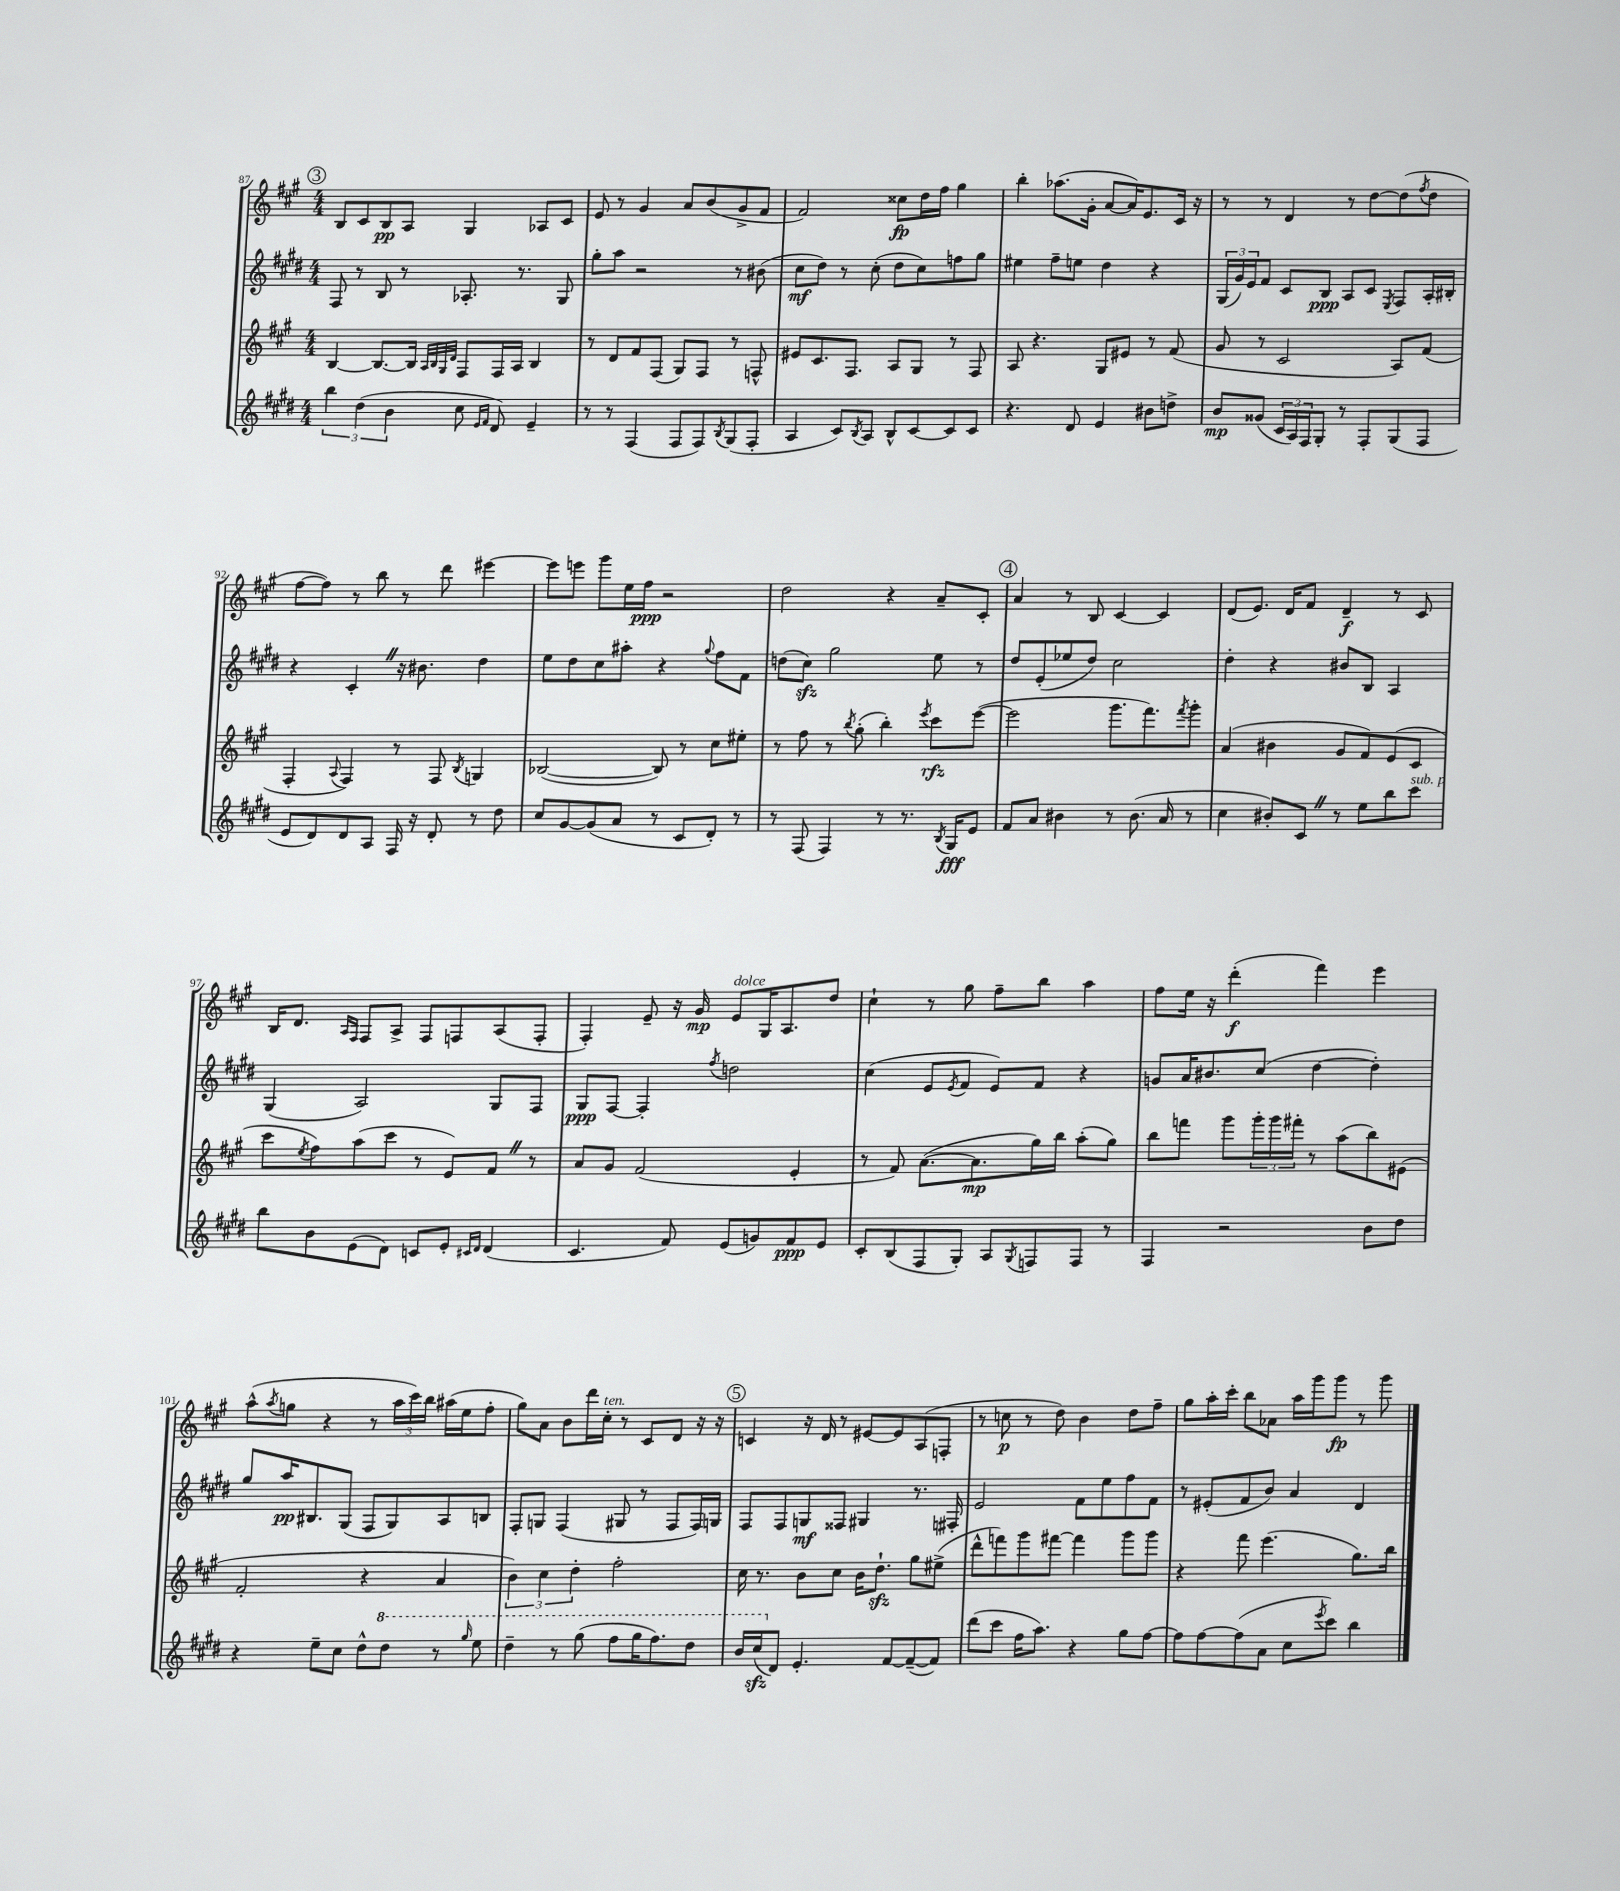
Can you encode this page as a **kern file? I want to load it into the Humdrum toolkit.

**kern	**kern	**kern	**kern
*staff4	*staff3	*staff2	*staff1
*clefG2	*clefG2	*clefG2	*clefG2
*k[f#c#g#d#]	*k[f#c#g#]	*k[f#c#g#d#]	*k[f#c#g#]
*M4/4	*M4/4	*M4/4	*M4/4
6bb\	[4B/	8F#/	8B/L
.	.	8r	8c#/
(6dd#\	.	.	.
.	8.B/_L	8B/	8B/
6b\	.	.	.
.	.	8r	8A/J
.	16B/]Jk	.	.
.	32qqA/LLL	.	.
.	32qqB/	.	.
.	32qqG#/	.	.
.	32qqd/JJJ	.	.
8cc#\	8F#/L	8.A-'/	4G#/
16qqe/LL	.	.	.
16qqf#/JJ	.	.	.
8d#/)	16F#/L	.	.
.	16A/JJ	8.r	.
4e~/	4B/	.	8A-/L
.	.	8G#/	8c#/J
=	=	=	=
8r	8r	8gg#'\L	8e/
8r	8d/L	8aa\J	8r
(4F#/	8f#/	2r	4g#/
.	(8F#/J	.	.
8F#/L	8G#/L)	.	8a/L
8F#/)	8F#/J	.	(8b/
8qB/	.	.	.
(8G#/	8r	8r	8g#^/
8F#'/J	8F^^/	(8b#\	8f#/J
=	=	=	=
4A/	8e#/L	8cc#\L	2f#/)
.	8.c#/	8dd#\J)	.
8c#/L)	.	8r	.
.	8.F#/J	.	.
8qB/	.	.	.
8A/J	.	(8cc#'\	.
8B^^/L	8A/L	8dd#\L	8cc##\L
[8c#/	8G#/J	8cc#\)	16dd\L
.	.	.	16ff#\JJ
8c#/]	8r	8ff\	4gg#\
8c#/J	8F#/	8gg#\J	.
=	=	=	=
4.r	8A/	4ee#\	4bb'\
.	4.r	.	.
.	.	8ff#~\L	(8.aa-\L
8d#/	.	8ee\J	.
.	.	.	16g#'\Jk
4e/	8G#/L	4dd#\	[8a/L
.	8e#/J	.	16a/]K)
.	.	.	8.e/
8b#\L	8r	4r	.
8dd^\J	(8f#/	.	16c#/Jk
.	.	.	16r
=	=	=	=
8b/L	8g#/	(24G#/LL	8r
.	.	24g#/)	.
.	.	24e/J	.
(8g##/J	8r	8f#/J	8r
24c#/LL	2c#/	8c#/L	4d/
24A/)	.	.	.
24F#/J	.	.	.
8G#'/J	.	8B/J	.
8r	.	8A/L	8r
8F#'/L	.	8c#/J	[8dd\L
.	.	8qE/	.
(8G#/	8A/L)	8F#/L	(8dd\]
.	.	.	8qff#/
8F#/J	(8f#/J	16A'/L	8dd\J
.	.	16B#'/JJ	.
=	=	=	=
8e/L	4F#'/	4r	[8ff#\L
8d#/)	.	.	8ff#\]J)
.	8qqA/	.	.
8d#/	4F#/)	4c#'/	8r
8A/J	.	.	8bb\
16F#/	8r	16r	8r
16r	.	8.b#\	.
8d#'/	8F#/	.	8ddd\
.	8qB/	.	.
8r	4G/	4dd#\	[4eee#\
8dd#\	.	.	.
=	=	=	=
8cc#/L	([2B-/	8ee\L	8eee#\]L
[8g#/	.	8dd#\	8eee\J
(8g#/]	.	8cc#\	8ggg#\L
8a/J	.	8aa#'\J	16ee\L
.	.	.	16ff#\JJ
8r	8B-/])	4r	2r
8c#/L	8r	.	.
.	.	8qqgg#/	.
8d#'/J)	8cc#\L	8ff#\L	.
8r	8ee#'\J	8f#\J	.
=	=	=	=
8r	8r	(8dd\L	2dd\
(8F#/	8ff#\	8cc#\J)	.
4F#/)	8r	2gg#\	.
.	8qbb/	.	.
.	(8gg#'\	.	.
8r	4bb'\)	.	4r
8.r	.	.	.
.	8qeee/	.	.
.	8ccc#\L	8ee\	8a~/L
8qB/	.	.	.
16G#/LK	.	.	.
8e/J	([8eee\J	8r	8c#'/J
=	=	=	=
8f#/L	2eee\]	8dd#/L	4a/
8a/J	.	(8e'/	.
4b#\	.	8ee-/	8r
.	.	8dd#/J)	8B/
8r	8.ggg#\L	2cc#\	[4c#/
(8.b#\	.	.	.
.	8.fff#\)	.	.
.	.	.	4c#/]
16a/	.	.	.
.	8qfff#/	.	.
8r	8ggg#'\J	.	.
=	=	=	=
4cc#\	(4a/	4dd#'\	(8d/L
.	.	.	8.e/J)
8b#'/L)	4b#\	4r	.
.	.	.	16d/LK
8c#/J	.	.	8f#/J
8r	8g#/L	8b#/L	4d~/
8ee\L	8f#/)	8B/J	.
8bb\	(8e/	4A/	8r
8ccc#\J	8c#/J	.	8c#/
=	=	=	=
8bb\L	8ccc#\L	(4G#/	16B/LK
.	.	.	8.d/J
.	8qee/	.	.
8b\	8ff#\)	.	.
.	.	.	16qqA/LL
.	.	.	16qqF#/JJ
(8e\	(8aa\	2A/)	8F#/L
8d#\J)	8ccc#\J	.	8A^/J
8c/L	8r	.	8F#/L
8e'/J	8e/L)	.	8F/
16qqc#/LL	.	.	.
16qqd#/JJ	.	.	.
(4d#/	8f#/J	8G#/L	(8A/
.	8r	8F#/J	8F'/J
=	=	=	=
4.c#/	8a/L	8G#/L	4F#'/)
.	8g#/J	[8F#/J	.
.	(2f#/	4F#'/]	8e~/
8f#/)	.	.	16r
.	.	.	16g#/
.	.	8qff#/	.
(8e/L	.	2dd\	8e/L
8g/)	.	.	16G#/K
.	.	.	8.A/
8f#/	4e'/	.	.
8e/J	.	.	8dd/J
=	=	=	=
8c#'/L	8r	(4cc#\	4cc#`\
(8B/	8f#/)	.	.
8F#/	([8.a\L	8e/L	8r
.	.	8qe/	.
8G#'/J)	.	8f#/J	8gg#\
.	8.a\]	.	.
8A/L	.	8e/L)	8ff#~\L
8qG#/	.	.	.
8F/	16gg#\L)	8f#/J	8bb\J
.	16bb\JJ	.	.
8F/J	(8aa'\L	4r	4aa\
8r	8gg#\J)	.	.
=	=	=	=
4F#/	8bb\L	8g/L	8ff#\L
.	8fff\J	16a/K	16ee\Jk
.	.	8.b#/	16r
2r	8ggg#\L	.	(4ddd'\
.	24ggg#'\L	(8cc#/J	.
.	24ggg#\	.	.
.	24fff#'\JJ	.	.
.	8r	[4dd#\	4fff#\)
.	(8aa\L	.	.
8b\L	8bb\)	4dd#'\])	4eee\
8dd#\J	(8e#\J	.	.
=	=	=	=
4r	2f#'/	8gg#/L	(8aa^^\L
.	.	.	8qaa/
.	.	16aa/K	8gg\J
.	.	8.B#/	.
8ee~\L	.	.	4r
8cc#\J	.	(8G#/J	.
8dd#^^\L	4r	8F#/L	8r
8ddd#\J	.	8G#/)	24aa\LL
.	.	.	24ccc#\)
.	.	.	24bb\JJ
8r	4a/	8A/	(16aa#\LL
.	.	.	16ee\J
16qqggg#/	.	.	.
8eee\	.	8B/J	8ff#'\J
=	=	=	=
4ddd#~\	6b\)	8F#'/L	8gg#\L)
.	.	8G/J	8a\J
.	6cc#\	.	.
8r	.	(4F#/	8b\L
.	6dd'\	.	.
(8ggg#\	.	.	16ddd\L
.	.	.	16cc#'\JJ
8fff#\L	2ff#'\	8G#/	8r
16ggg#\K	.	8r	8c#/L
8.fff#\)	.	.	.
.	.	8F#/L	8d/J
8ddd#\J	.	16F#/L)	16r
.	.	16G/JJ	16r
=	=	=	=
16bb/LL	16cc#\	8F#/L	4c/
(16ccc#/J	8.r	.	.
8d#/J)	.	8F#/	.
4.e'/	8b\L	8G/	16r
.	.	.	16d/
.	8cc#\J	8F##/J	8r
.	16b\LK	4G#/	[8e#/L
.	8.dd`\J	.	.
[8f#/L	.	.	8e#/]
(8f#~/_	8gg#\L	8.r	(8A/
8f#/]J)	(8ee#^\J	.	8F'/J
.	.	16F#'/	.
=	=	=	=
(8ddd#\L	8ddd^^\L	2e/	8r
8ccc#\J	8fff\)	.	8cc\
16ff#\LK	8ggg#\	.	8r
8.aa\J)	.	.	.
.	[8fff#\J	.	8dd\)
4r	4fff#\]	8f#\L	4b\
.	.	8ee\	.
8gg#\L	8ggg#\L	8ff#\	8dd\L
[8ff#\J	8ggg#\J	8f#\J	8ff#~\J
=	=	=	=
8ff#\]L	4r	8r	8gg#\L
[8ff#\	.	(8e#'/L	16aa'\L
.	.	.	16ccc#'\JJ
(8ff#\]	8fff#\	8f#/	8bb\L
8a\J	(4.eee\	8b/J)	8a-\J
8cc#\L	.	4a/	16aa\LL
.	.	.	16ggg#\J
8qeee/	.	.	.
8ccc#\J)	.	.	8ggg#\J
4bb\	8.gg#\L)	4d#/	8r
.	.	.	8ggg#\
.	16bb\Jk	.	.
==	==	==	==
*-	*-	*-	*-
